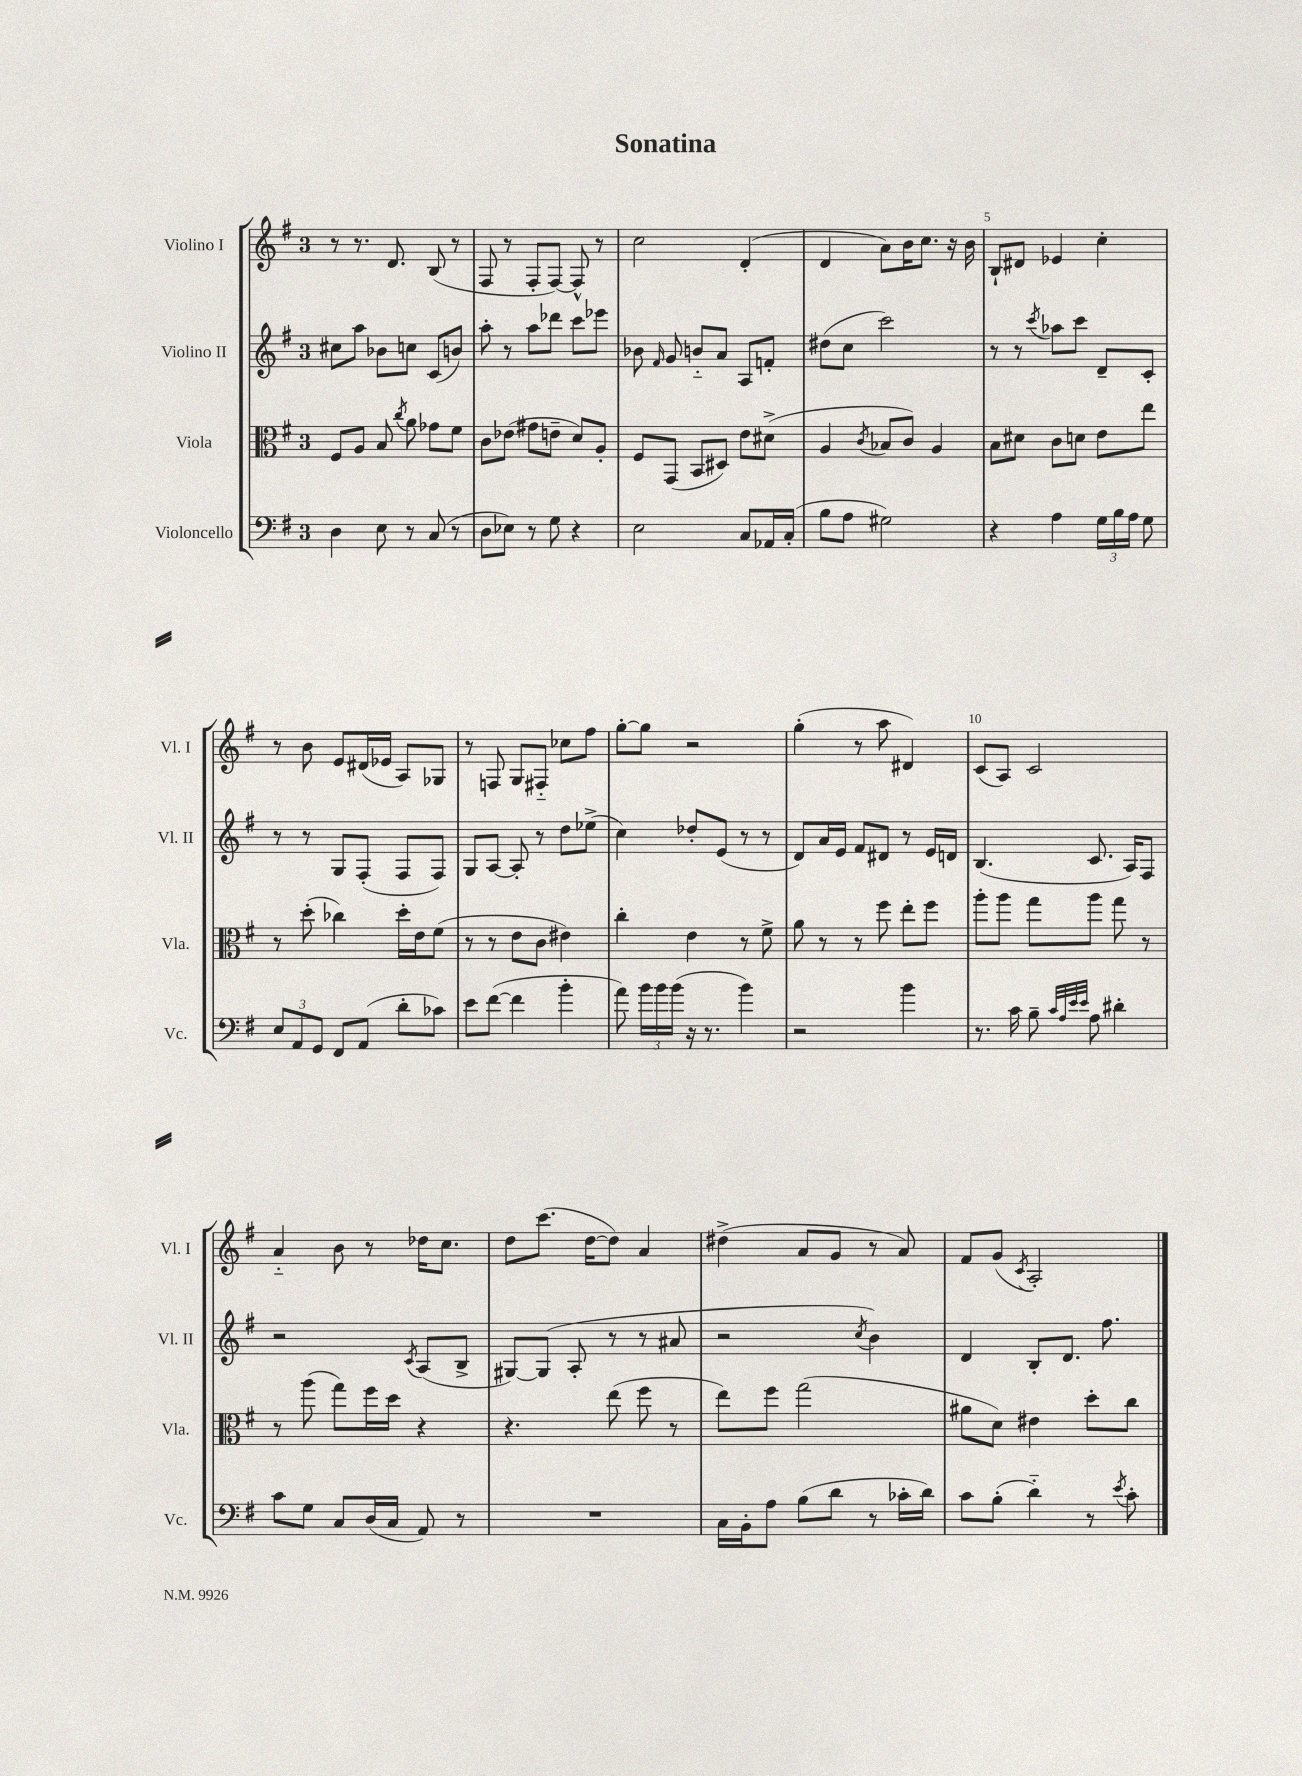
\header { title = "Sonatina" }
<<
\new StaffGroup <<
\new Staff = "s0" \with { instrumentName = "Violino I" shortInstrumentName = "Vl. I" } {
    \clef treble \key g \major \once \override Staff.TimeSignature.style = #'single-digit \time 3/4
    \autoBeamOff r8 r8. d'8. b8( r8 |
    fis8 r8 fis8[-. fis8]~) fis8-^ r8 |
    c''2 d'4-.( |
    d'4 a'8[) b'16 c''8.] r16 b'16 |
    b8[-! dis'8] ees'4 c''4-. |
    r8 b'8 e'8[ dis'16( ees'16] a8[) ges8] |
    r8 f8 g8[ fis8]-_ ces''8[ fis''8] |
    g''8[~-. g''8] r2 |
    g''4-.( r8 a''8 dis'4) |
    c'8[( a8]) c'2 |
    a'4-_ b'8 r8 des''16[ c''8.] |
    d''8[ c'''8.]( d''16[~ d''8]) a'4 |
    dis''4->( a'8[ g'8] r8 a'8) |
    fis'8[ g'8]( \acciaccatura { c'8 } a2-.) \bar "|." |
}
\new Staff = "s1" \with { instrumentName = "Violino II" shortInstrumentName = "Vl. II" } {
    \clef treble \key g \major \once \override Staff.TimeSignature.style = #'single-digit \time 3/4
    \autoBeamOff cis''8[ a''8] bes'8[ c''8] c'8[( b'8]) |
    a''8-. r8 a''8[ des'''8] c'''8[ ees'''8] |
    bes'8 \grace { fis'16 } g'8 b'8[-_ a'8] a8[ f'8]-. |
    dis''8[( c''8] c'''2) |
    r8 r8 \acciaccatura { c'''8 } aes''8[ c'''8] d'8[-- c'8]-. |
    r8 r8 g8[ fis8]-.( fis8[ fis8]) |
    g8[ a8]~ a8-. r8 d''8[ ees''8]->( |
    c''4) des''8[-. e'8]( r8 r8 |
    d'8[) a'16 e'16] fis'8[ dis'8] r8 e'16[ d'16] |
    b4.( c'8. a16[) fis8] |
    r2 \acciaccatura { c'8 } a8[( b8]-> |
    gis8[~) gis8]( a8-. r8 r8 ais'8 |
    r2 \acciaccatura { c''8 } b'4) |
    d'4 b8[-. d'8.] fis''8. \bar "|." |
}
\new Staff = "s2" \with { instrumentName = "Viola" shortInstrumentName = "Vla." } {
    \clef alto \key g \major \once \override Staff.TimeSignature.style = #'single-digit \time 3/4
    \autoBeamOff fis8[ a8] b8 \acciaccatura { c''8 } a'8 ges'8[ fis'8] |
    c'8[ ees'8]( gis'8[ e'8]-- d'8[) a8]-. |
    fis8[ g,8]( b,8[ dis8]) e'8[ dis'8]->( |
    a4 \acciaccatura { c'8 } bes8[ c'8]) a4 |
    b8[ dis'8] c'8[ d'8] e'8[ e''8] |
    r8 d''8-.( ces''4) d''16[-. e'16 fis'8]( |
    r8 r8 e'8[ c'8] eis'4) |
    c''4-. e'4 r8 fis'8-> |
    a'8 r8 r8 fis''8 e''8[-. fis''8] |
    a''8[-. a''8] g''8[ a''8] g''8 r8 |
    r8 a''8( g''8[) fis''16 d''16] r4 |
    r4. e''8( fis''8 r8 |
    e''8[) fis''8] g''2( |
    ais'8[ d'8]) eis'4 d''8[-. c''8] \bar "|." |
}
\new Staff = "s3" \with { instrumentName = "Violoncello" shortInstrumentName = "Vc." } {
    \clef bass \key g \major \once \override Staff.TimeSignature.style = #'single-digit \time 3/4
    \autoBeamOff d4 e8 r8 c8( r8 |
    d8[ ees8]) r8 g8 r4 |
    e2 c8[ aes,16 c16]-.( |
    b8[ a8] gis2) |
    r4 a4 \tuplet 3/2 { g16[ b16 a16] } g8 |
    \tuplet 3/2 { e8[ a,8 g,8] } fis,8[ a,8]( d'8[-. ces'8]) |
    e'8[ fis'8]~( fis'4 b'4-. |
    a'8) \tuplet 3/2 { b'16[ b'16 b'16]( } r16 r8. b'4) |
    r2 b'4 |
    r8. c'16 b8-- \grace { c'32[ a32 e'32 e'32] } a8 dis'4-. |
    c'8[ g8] c8[ d16( c16] a,8) r8 |
    R2. |
    c16[ b,16-. a8] b8[( d'8] r8 ces'16[-. d'16]) |
    c'8[ b8]-.( d'4-_) r8 \acciaccatura { e'8 } c'8-. \bar "|." |
}
>>
>>
\layout { \context { \Score \override BarNumber.break-visibility = ##(#f #t #t) barNumberVisibility = #(every-nth-bar-number-visible 5) } }
